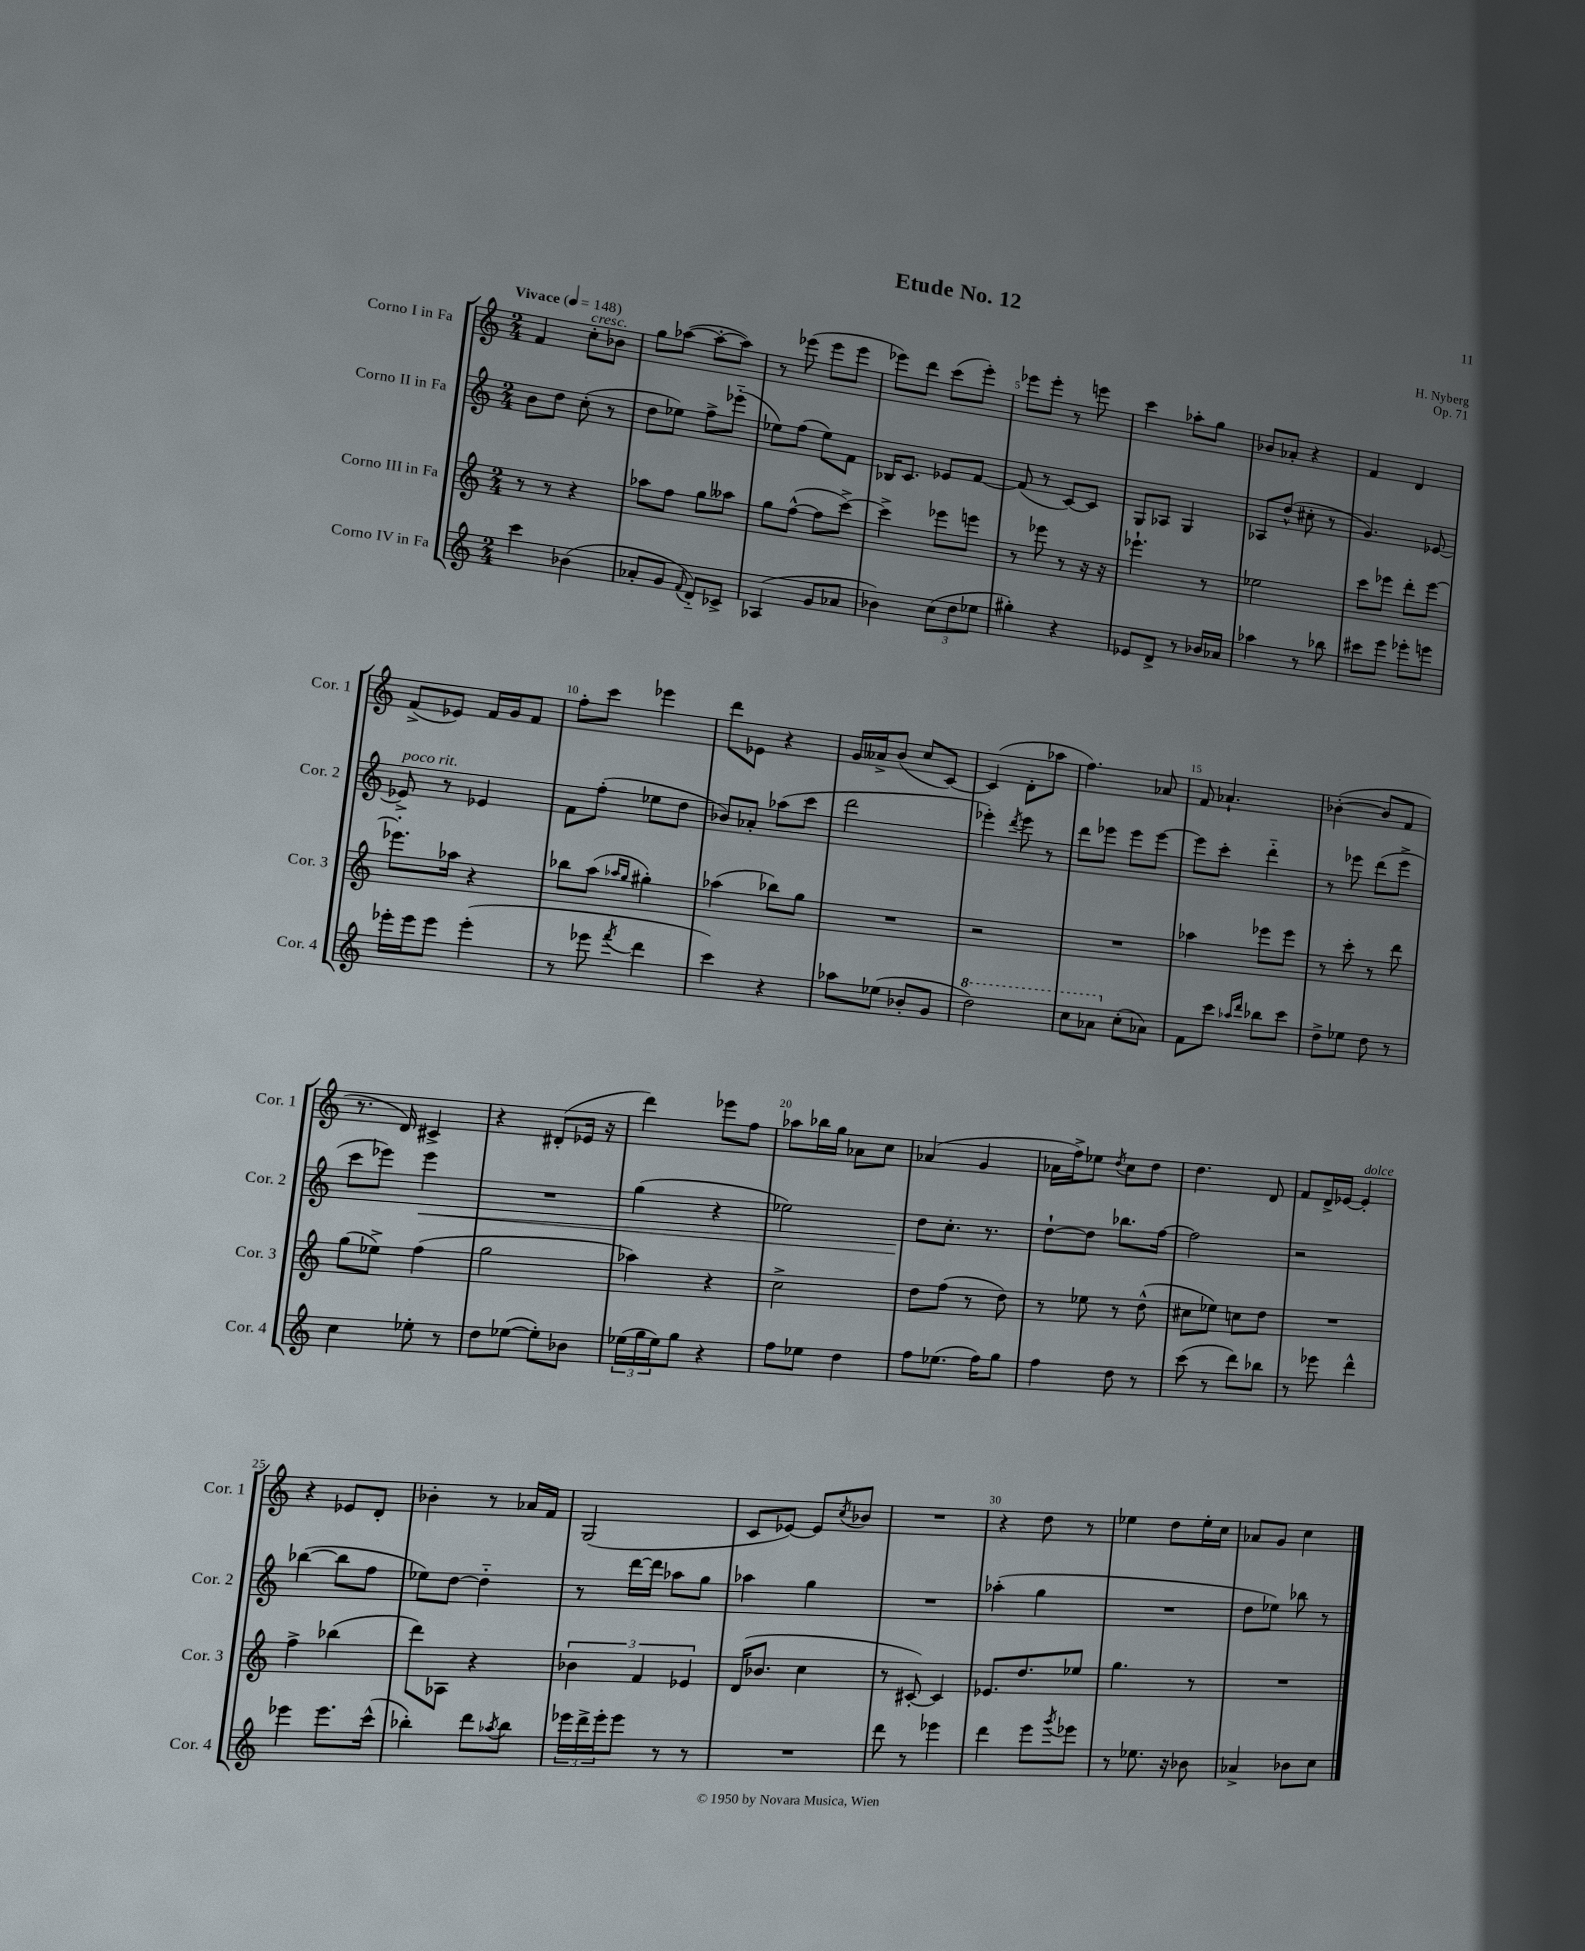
\header { title = "Etude No. 12" composer = "H. Nyberg" opus = "Op. 71" }
<<
\new StaffGroup <<
\new Staff = "s0" \with { instrumentName = "Corno I in Fa" shortInstrumentName = "Cor. 1" } {
    \clef treble \key c \major \numericTimeSignature \time 2/4 \tempo "Vivace" 4 = 148
    f'4 c''8-.^\markup { \italic "cresc." } bes'8 |
    g''8 aes''8~( aes''8~-. aes''8) |
    r8 ees'''8( ees'''8 ees'''8 |
    ees'''8) d'''8 c'''8( ees'''8-.) |
    ees'''8 ees'''8-. r8 e'''8 |
    c'''4 aes''8-. g''8 |
    bes'8 aes'8-. r4 |
    f'4 d'4 |
    f'8->( ees'8) f'16 g'16 f'8 |
    f''8-. c'''8 ees'''4 |
    d'''8 ees'8 r4 |
    g'16 aeses'16-> b'8( c''8 c'8~) |
    c'4( d'8-. aes''8 |
    f''4.) aes'8 |
    f'8 aes'4.-! |
    bes'4~-.( bes'8 f'8 |
    r8. d'16) cis'4-> |
    r4 dis'8-.( ees'16 r16 |
    d'''4) ees'''8 f''8 |
    aes''8 bes''16 g''16 aes'8 c''8 |
    aes'4( g'4 |
    aes'16 f''16->) ees''8 \acciaccatura { d''8 } c''8 d''8 |
    d''4. d'8 |
    f'8 d'16-> ees'16~ ees'4-.^\markup { \italic "dolce" } |
    r4 ees'8 d'8-. |
    bes'4-. r8 aes'16 f'16 |
    g2( |
    c'8 ees'8~) ees'8 \acciaccatura { c''8 } bes'8 |
    R2 |
    r4 d''8 r8 |
    ees''4 d''8 ees''16-. c''16 |
    aes'8 g'8 c''4 \bar "|." |
}
\new Staff = "s1" \with { instrumentName = "Corno II in Fa" shortInstrumentName = "Cor. 2" } {
    \clef treble \key c \major \numericTimeSignature \time 2/4
    b'8 d''8 c''8-.( r8 |
    d''8 ees''8) f''8-> ees'''8-_( |
    ees''8) f''8( ees''8) f'8 |
    bes16 c'8. ees'8 f'8~ |
    f'8( r8 c'8~) c'8 |
    g8 aes8 g4 |
    aes8 d''8-^( cis''8-. r8 |
    g'4.) ees'8~ |
    ees'8->^\markup { \italic "poco rit." } r8 ees'4 |
    f'8 f''8-.( ees''8 d''8 |
    bes'8) aes'8-. aes''8( c'''8 |
    d'''2 |
    ees'''4-.) \acciaccatura { d'''8 } ees'''8 r8 |
    d'''8 ees'''8 ees'''8 ees'''8~ |
    ees'''8 c'''8-. d'''4-_ |
    r8 ees'''8 d'''8( ees'''8-> |
    c'''8 ees'''8) ees'''4\< |
    R2 |
    g''4( r4 |
    ees''2) |
    d''8\! c''8.-. r8. |
    d''8~-! d''8 bes''8. f''16~ |
    f''2 |
    r2 |
    bes''4~( bes''8 f''8 |
    ees''8) d''8~ d''4-_ |
    r8 d'''16~ d'''16 aes''8 g''8 |
    aes''4 g''4 |
    R2 |
    aes''4-.( g''4 |
    R2 |
    d''8 ees''8) bes''8 r8 \bar "|." |
}
\new Staff = "s2" \with { instrumentName = "Corno III in Fa" shortInstrumentName = "Cor. 3" } {
    \clef treble \key c \major \numericTimeSignature \time 2/4
    r8 r8 r4 |
    aes''8 f''8 g''8 aeses''8 |
    g''8 f''8~-^( f''8 c'''8~->) |
    c'''4-> ees'''8 e'''8 |
    r8 ees'''8 r8 r16 r16 |
    ees'''4.-! r8 |
    ees''2 |
    c'''8 ees'''8 d'''8-. ees'''8~ |
    ees'''8.-. aes''16 r4 |
    bes''8 a''8( \grace { aes''16 g''16 } gis''4-.) |
    aes''4( bes''8) g''8 |
    R2 |
    r2 |
    R2 |
    aes''4 ees'''8 ees'''8 |
    r8 c'''8-. r8 d'''8 |
    g''8( ees''8->) f''4( |
    g''2 |
    aes''4) r4 |
    c''2-> |
    d''8 f''8( r8 d''8) |
    r8 ees''8 r8 d''8-^( |
    cis''8 ees''8) c''8 d''8 |
    R2 |
    f''4-> bes''4( |
    d'''8) aes8 r4 |
    \tuplet 3/2 { bes'4 f'4 ees'4 } |
    d'16( bes'8. c''4 |
    r8 cis'8~-.) cis'4 |
    ees'8. d''8. ees''8 |
    g''4. r8 |
    R2 \bar "|." |
}
\new Staff = "s3" \with { instrumentName = "Corno IV in Fa" shortInstrumentName = "Cor. 4" } {
    \clef treble \key c \major \numericTimeSignature \time 2/4
    c'''4 bes'4( |
    aes'8-. g'8 \appoggiatura { f'8 } d'8-_) ces'8-> |
    aes4( g'8 aes'8 |
    bes'4) \tuplet 3/2 { c''8( d''8 ees''8 } |
    gis''4-.) r4 |
    ees'8 d'8-> r8 bes'16 aes'16 |
    aes''4 r8 bes''8 |
    cis'''8 e'''8 ees'''8-. e'''8 |
    ees'''16-. ees'''16 ees'''8 ees'''4-.( |
    r8 ees'''8 \acciaccatura { f'''8 } d'''4 |
    c'''4) r4 |
    aes''8 ees''8( bes'8-. g'8 |
    \ottava #1 d'''2) |
    c'''8 aes''8 \ottava #0 c''8-.( aes'8) |
    f'8 c'''8 \grace { aes''16 d'''16 } bes''8 c'''8 |
    d''8-> ees''8 d''8 r8 |
    c''4 ees''8-. r8 |
    d''8 ees''8~( ees''8-.) bes'8 |
    \tuplet 3/2 { ees''16( g''16 ees''16) } g''8 r4 |
    f''8 ees''8 d''4 |
    f''8 ees''8.( f''16) g''8 |
    f''4 d''8 r8 |
    c'''8( r8 d'''8) bes''8 |
    r8 ees'''8 d'''4-^ |
    ees'''4 ees'''8. c'''16-^( |
    bes''4-.) d'''8 \acciaccatura { aes''8 } bes''8 |
    \tuplet 3/2 { ees'''16 d'''16-> ees'''16-. } ees'''8 r8 r8 |
    R2 |
    d'''8 r8 ees'''4 |
    d'''4 e'''8 \acciaccatura { g'''8 } ees'''8 |
    r8 ees''8. r16 bes'8 |
    aes'4-> bes'8 c''8 \bar "|." |
}
>>
>>
\layout { \context { \Score \override BarNumber.break-visibility = ##(#f #t #t) barNumberVisibility = #(every-nth-bar-number-visible 5) } }
